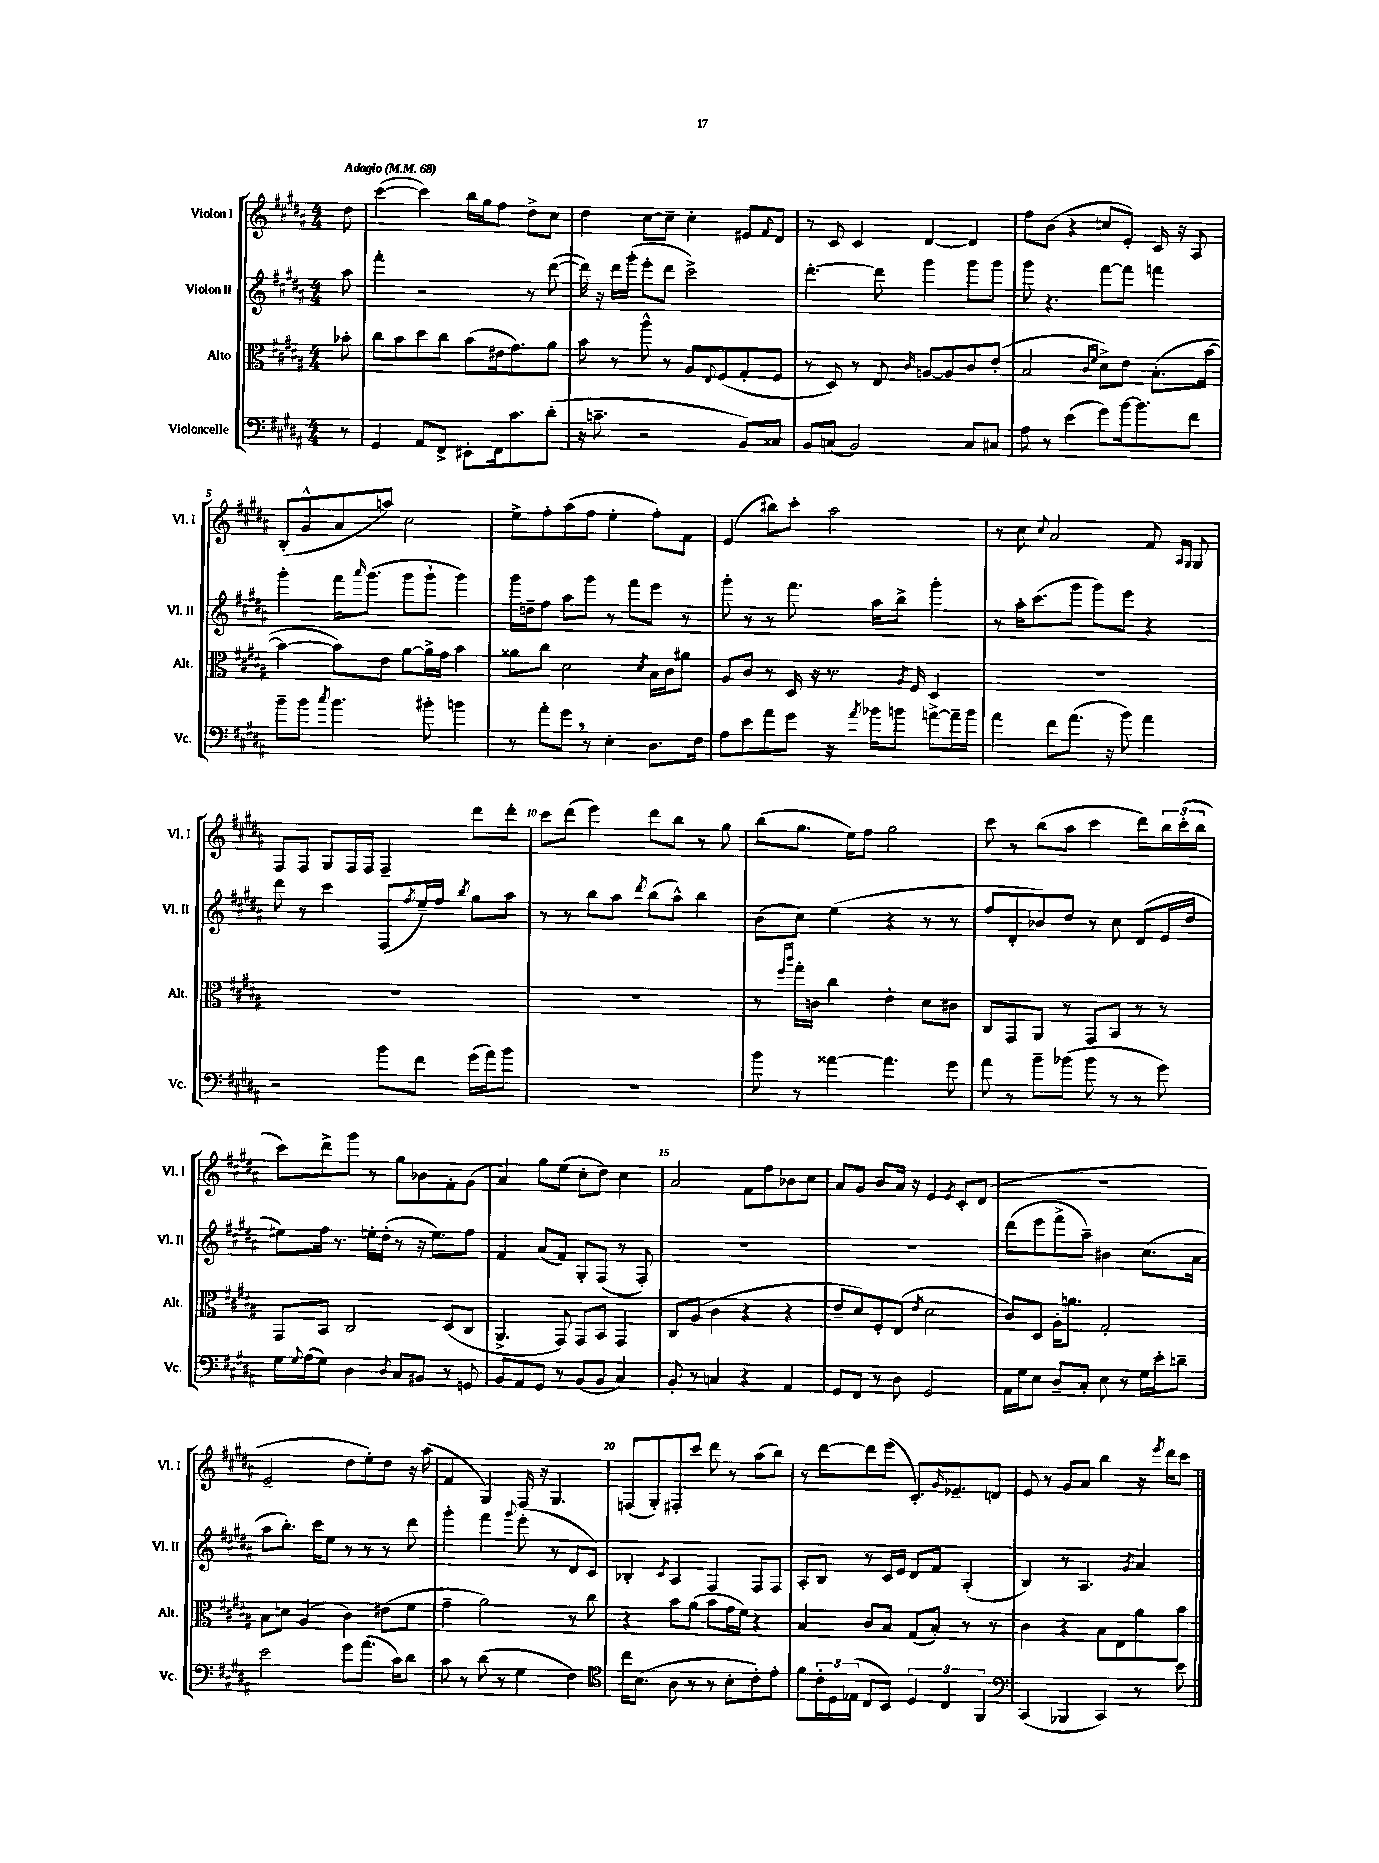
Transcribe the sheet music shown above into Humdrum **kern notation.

**kern	**kern	**kern	**kern
*staff4	*staff3	*staff2	*staff1
*clefF4	*clefC3	*clefG2	*clefG2
*k[f#c#g#d#a#]	*k[f#c#g#d#a#]	*k[f#c#g#d#a#]	*k[f#c#g#d#a#]
*M4/4	*M4/4	*M4/4	*M4/4
*MM68	*MM68	*MM68	*MM68
8r	8b-'	8aa#	8dd#
=	=	=	=
4GG#	8cc#	4fff#'	([4ccc#
.	8b	.	.
8AA#	8dd#	2r	4ccc#])
8FF#^	8cc#	.	.
8EE#'	(8b	.	16bb
.	.	.	16gg#
16FF#	16e#	.	8ff#
8.c#	8.g#)	.	.
.	.	8r	8dd#^
(8d#'	8a#	([8ddd#	8cc#
=	=	=	=
16r	8b	16ddd#])	4dd#
8.c~	.	16r	.
.	8r	16ddd#	.
.	.	(16ggg#'	.
2r	8aa#^^	8eee'	[8cc#
.	8r	8ddd#	8cc#~]
.	8A#	2ccc#^)	4cc#'
.	8qqE	.	.
.	(8F#	.	.
8BB)	8G#'	.	8e#
.	.	.	8qqf#
8C##	8F#	.	8d#
=	=	=	=
8BB	8r	[4.ddd#'	8r
(8C	8D#)	.	8c#
2BB)	8r	.	4c#
.	8E	8ddd#]	.
.	16qqc#	.	.
.	[8A	4ggg#	[4d#
.	8A]	.	.
8C	8c#	8ggg#	4d#]
8C#	(8e'	8ggg#	.
=	=	=	=
8A#	2B	8ggg#	8ff#
8r	.	4.r	(8b
(4e	.	.	4r
.	16qqc#	.	.
.	16qqf#	.	.
8g#)	8d#^)	[8fff#	8cc
[16b	8e	8fff#]	8e')
8.b]	.	.	.
.	(8.B'	4fff	16c#
.	.	.	16r
8f#	.	.	8A#
.	[16b	.	.
=	=	=	=
8b~	4b_	4ggg#'	(8B'
8b	.	.	8g#^^
8qcc#	.	.	.
4.b	8b])	16fff#	8a#
.	.	16qqaaa#	.
.	.	(8.ggg#	.
.	8e	.	8aa)
.	[8a#	8ggg#	2cc#
8b#'	16a#^]	8ggg#`	.
.	16g#	.	.
4b	4b	4ggg#)	.
=	=	=	=
8r	8a##	16ggg#	8ee^
.	.	16dd~	.
8a#'	8cc#	8ff#	8ff#'
8g#	2d#	8aa#	(8aa#
8r	.	8ggg#	8ff#
4E'	.	8r	4ee'
.	.	8fff#	.
.	8qd#	.	.
8.D#	16B	8eee	8ff#')
.	16c#	.	.
.	8a#	8r	8f#
16F#	.	.	.
=	=	=	=
8A#	8A#	8ggg#'	(4e
8e	8c#	8r	.
8a#	8r	8r	8bb#)
8g#	16D#	8.fff#	8ccc#'
.	16r	.	.
16r	8.r	.	2aa#
8qa#	.	.	.
16b-	.	16aa#	.
8b	.	8bb^	.
.	8qA#	.	.
.	16F#	.	.
[8a^	4D#	4ggg#'	.
16a~]	.	.	.
16b	.	.	.
=	=	=	=
4a#	1r	8r	8r
.	.	16aa#'	8cc#
.	.	(8.ccc#	.
.	.	.	8qqcc#
8f#	.	.	2a#
(8.a#	.	8ggg#	.
.	.	8ggg#)	.
16r	.	.	.
8b)	.	8eee	.
4a#	.	4r	8f#
.	.	.	16qqA#
.	.	.	16qqG#
.	.	.	8G#
=	=	=	=
2r	1r	8ddd#	8F#
.	.	8r	8F#
.	.	4ccc#	8G#
.	.	.	16F#
.	.	.	16F#
8b	.	(8F#	4F#~
.	.	8qff#	.
8f#	.	16ee~)	.
.	.	16ff#	.
.	.	8qbb	.
(16g#	.	8gg#	8ddd#
16a#)	.	.	.
8b	.	8aa#	8ddd#'
=	=	=	=
1r	1r	8r	8ccc#
.	.	8r	(8ddd#
.	.	8bb	4eee)
.	.	8aa#	.
.	.	8qddd#	.
.	.	(8bb	8ddd#
.	.	8aa#^^)	8bb
.	.	4bb	8r
.	.	.	8gg#
=	=	=	=
8b	8r	(8b	(8bb
.	16qqff#	.	.
.	16qqccc#	.	.
8r	16gg#'	8cc#)	8.gg#
.	16c	.	.
[4a##	4cc#	(4ee	.
.	.	.	16ee)
.	.	.	8ff#
4.a##]	4e'	4r	2gg#
.	8d#	8r	.
8g#	8c#	8r	.
=	=	=	=
8a#	8C#	8ff#	8ccc#
8r	8GG#	8d#'	8r
8b~	8AA#	8b-)	(8bb
(8b-	8r	8dd#	8aa#
8b-	8GG#	8r	4ccc#
8r	8BB	8cc#	.
8r	8r	(8d#	8ddd#)
8g#)	8r	16e	24bb
.	.	.	(24ccc#'
.	.	16dd#	.
.	.	.	24bb
=	=	=	=
16G#	8GG#	8ee#)	8ccc#)
8qqG#	.	.	.
(16A#	.	.	.
8G#)	8BB	16ff#	8ddd#^
.	.	8.r	.
4D#	2C#	.	8ggg#
.	.	16ee'	8r
.	.	(16dd#'	.
8qD#	.	.	.
8C#	.	8r	8gg#
8BB#	.	16r	8b-
.	.	8.ee)	.
8r	(8D#	.	8f#'
8GG	8C#	8ff#	(8g#
=	=	=	=
8BB	4.AA#^	4f#	4a#)
8AA#	.	.	.
8GG#	.	(8a#	8gg#
8r	8GG#)	8f#)	(8ee
(8BB	8GG#	8G#'	8cc#'
8BB	8BB	(8F#	8dd#)
4C#)	4GG#	8r	4cc#
.	.	8F#')	.
=	=	=	=
8BB'	8C#	1r	2a#
8r	(8A#	.	.
4C	4c#	.	.
4r	4r	.	8f#
.	.	.	8ff#
4AA#	4r	.	8b-
.	.	.	8cc#
=	=	=	=
8GG#	8e~	1r	8a#
8FF#	8d#)	.	8g#
8r	8F#'	.	8b
8D#	(8E	.	16a#
.	.	.	16r
.	8qe	.	.
2GG#	2d#	.	4e
.	.	.	8qe
.	.	.	8c#'
.	.	.	(8d#
=	=	=	=
16AA#	8c#)	(8ddd#	1r
16G#	.	.	.
8E	8D#	8eee	.
8D#~	16A#'	8fff#^	.
.	8.a	.	.
8C#'	.	8aa#~)	.
8E	2G#'	4b#	.
8r	.	.	.
16G#	.	(8.cc#	.
16e'	.	.	.
8d~	.	.	.
.	.	16a#	.
=	=	=	=
2e	8B	8aa#	2e~
.	8d	8.bb')	.
.	(4A#	.	.
.	.	16ccc#	.
.	.	8ee	.
8g#	4c#)	8r	8dd#
(8.a#	.	8r	8ee')
.	(8e#	8r	8dd#
16c#)	.	.	.
8d#	8f#	8ddd#	16r
.	.	.	(16aa#
=	=	=	=
8c#	4g#~	4ggg#'	4f#
8r	.	.	.
(8d#	2a#)	4fff#	4G#)
8r	.	.	.
.	.	8qqggg#	.
4G#	.	(8eee'	16F#
.	.	.	16r
.	.	8r	4.G#
4F#)	8r	8d#	.
.	8cc#	8c#)	.
=	=	=	=
*clefC4	*	*	*
16cc#	4r	4B-'	(8F
(8.B	.	.	.
.	.	.	8G#')
.	.	8qc#	.
8A#	8b	4A#	8F#'
8r	(8a#	.	8ccc#
8r	8b	4F#	8ddd#
8B'	16g#	.	8r
.	16f#)	.	.
8c#')	4r	8F#	(8aa#
8e'	.	8F#	8bb)
=	=	=	=
8f#	4B	8A#'	8r
24c#'	.	8B	[8ddd#
24D#	.	.	.
(24E-	.	.	.
8C#	8c#	8r	8ddd#]
8BB)	8B	16c#	(8eee
.	.	16e	.
6D#	(8G#	8d#	8.c#')
.	8B')	8f#	.
6C#	.	.	.
.	.	.	16qqg#
.	.	.	8.e-~
.	8r	(4A#'	.
6FF#	.	.	.
.	8r	.	8d
=	=	=	=
*clefF4	*	*	*
(4CC#	4c#	4B)	8e
.	.	.	8r
4BBB-	4r	8r	8g#
.	.	4.A#	8a#
4CC#)	8B	.	4bb
.	8E	.	.
.	.	8qg#	.
8r	8a#	4a#	16r
.	.	.	8qeee
.	.	.	16ddd#
8e	8b	.	8ccc#
==	==	==	==
*-	*-	*-	*-
